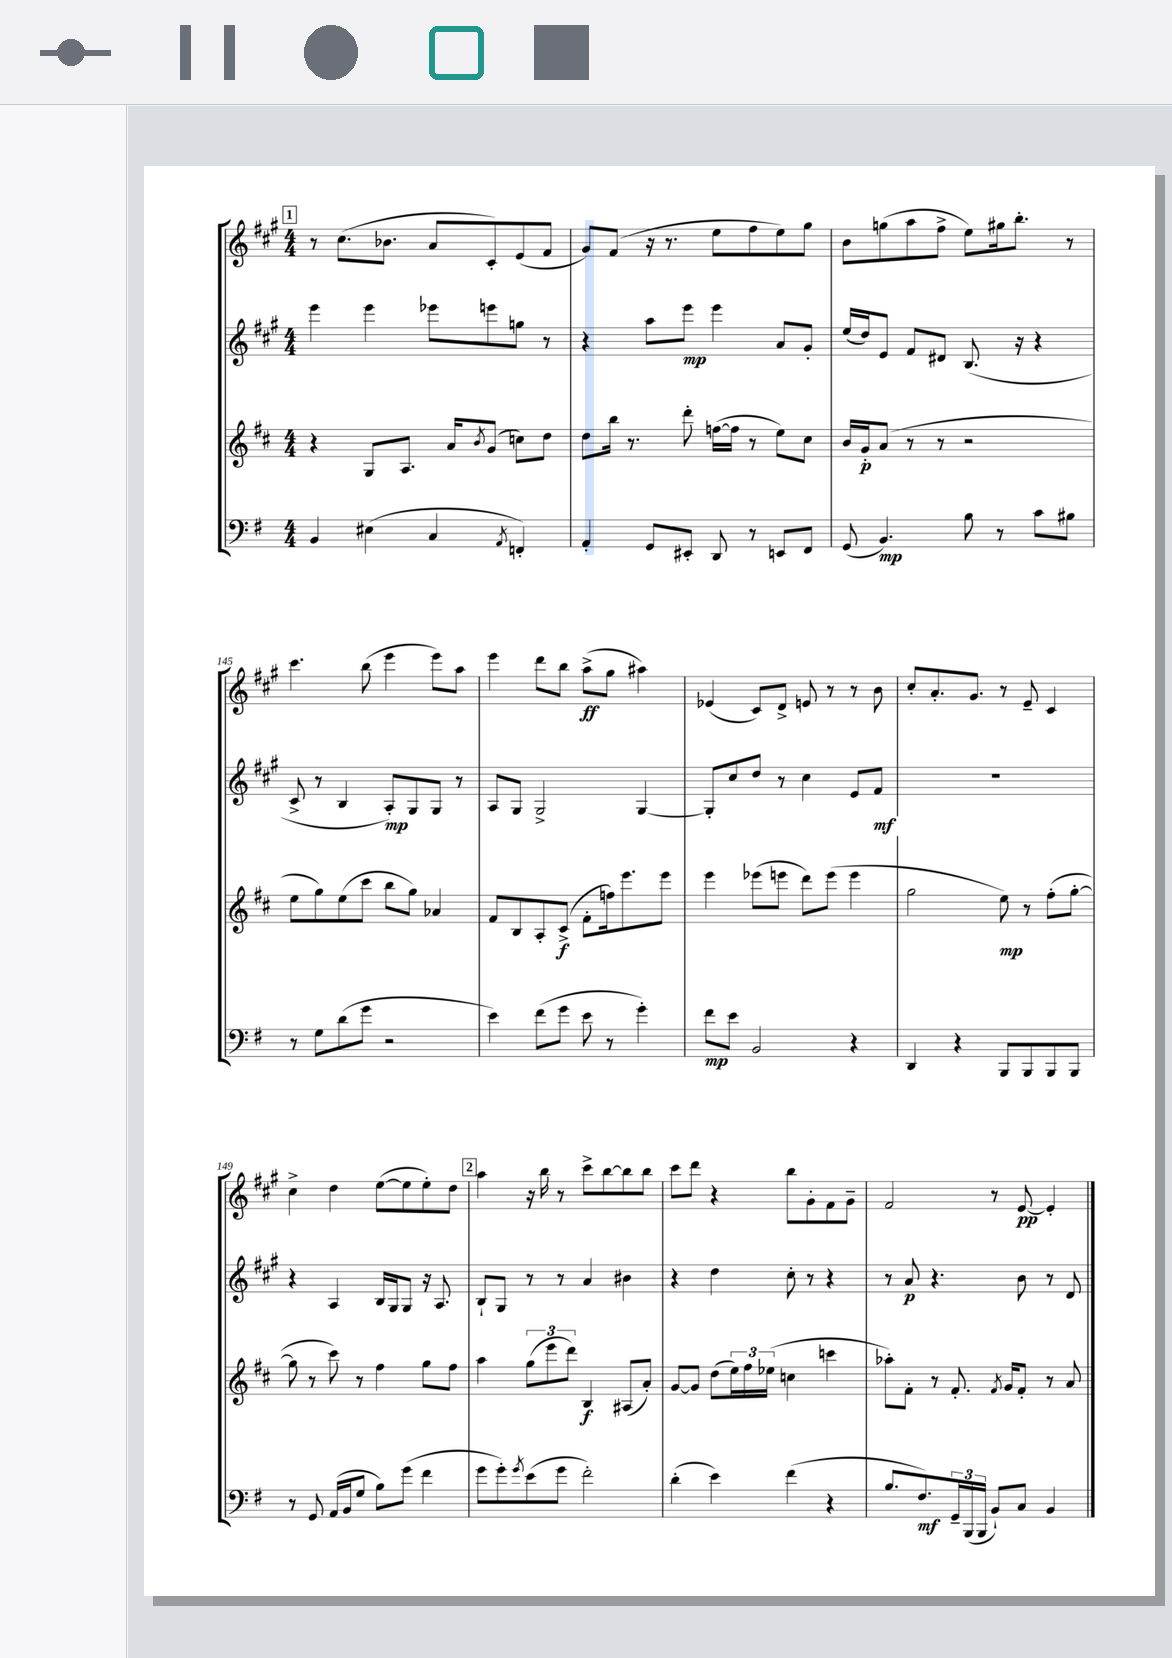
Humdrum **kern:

**kern	**kern	**kern	**kern
*staff4	*staff3	*staff2	*staff1
*clefF4	*clefG2	*clefG2	*clefG2
*k[f#]	*k[f#c#]	*k[f#c#g#]	*k[f#c#g#]
*M4/4	*M4/4	*M4/4	*M4/4
4BB/	4r	4eee\	8r
.	.	.	(8.cc#\L
(4E#\	8G/L	4eee\	.
.	.	.	8.b-\J
.	8.A/J	.	.
4C/	.	8eee-\L	8a/L
.	16a/LK	.	.
.	8qb/	.	.
.	(8g/J	8eee\	8c#'/)
8qAA/	.	.	.
4FF'/)	8cc\L)	8gg\J	(8e/
.	8dd\J	8r	8f#/J
=	=	=	=
4AA'/	8dd\L	4r	8g#/L)
.	16bb\Jk	.	(8f#/J
.	8.r	.	.
8GG/L	.	8aa\L	16r
.	.	.	8.r
8EE#'/J	8ddd'\	8eee\J	.
8DD/	([16ff\LL	4eee\	8ee\L
.	16ff\]JJ	.	.
8r	8r	.	8ff#\
8EE/L	8ee\L)	8a/L	8ee\)
8FF#/J	8cc#\J	8g#'/J	8gg#\J
=	=	=	=
(8GG/	16b/LL	(16ee/LL	8b\L
.	16g'/J	16dd/J)	.
4.BB/)	(8a/J	8e/J	(8gg\
.	8r	8f#/L	8aa\
.	8r	8d#/J	8ff#^\J
8B\	2r	(8.B/	8ee\L)
8r	.	.	16gg#\k
.	.	16r	8.bb'\J
8c\L	.	4r	.
8B#\J	.	.	8r
=	=	=	=
8r	8ee\L	8c#^/	4.ccc#\
8G\L	8gg\)	8r	.
(8d\	(8ee\	4B/	.
8g\J	8ccc#\J	.	(8bb\
2r	8bb\L	8A'/L)	4eee\
.	8gg\J)	8G#/	.
.	4a-/	8G#/J	8eee\L)
.	.	8r	8aa\J
=	=	=	=
4e\)	8f#/L	8A/L	4eee\
.	8B/	8G#/J	.
(8f#\L	8A'/	2G#^/	8ddd\L
8g\J	(8c#^/J	.	8bb\J
8e\	8f#'\L	.	(8aa^\L
8r	16ff\k)	.	8gg#\J
.	8.eee\	.	.
4g'\)	.	[4G#/	4aa#\)
.	8eee\J	.	.
=	=	=	=
8f#\L	4eee\	8G#'/]L	(4e-/
8e\J	.	8cc#/	.
2BB/	(8eee-\L	8dd/J	8c#/L)
.	8eee\J	8r	8d^/J
.	8ddd\L)	4cc#\	8e/
.	(8eee\J	.	8r
4r	4eee\	8e/L	8r
.	.	8f#/J	8b\
=	=	=	=
4DD/	2gg\	1r	8cc#'/L
.	.	.	8.a'/
4r	.	.	.
.	.	.	8.g#/J
8BBB/L	8ee\)	.	8r
8BBB/	8r	.	8e~/
8BBB/	(8ff#'\L	.	4c#/
8BBB/J	[8gg'\J	.	.
=	=	=	=
8r	8gg\]	4r	4cc#^\
8GG/	8r	.	.
(16AA/LL	8ccc#\)	4A/	4dd\
16BB/J	.	.	.
8G/J	8r	.	.
8B\L)	4ff#\	16B/LL	([8ee\L
.	.	16G#/J	.
(8g\J	.	8G#/J	8ee\]
4f#\	8gg\L	16r	8ee'\)
.	.	8.A/	.
.	8ff#\J	.	8dd\J
=	=	=	=
8g\L	4aa\	8B`/L	4aa\
8g'\)	.	8G#/J	.
8qg/	.	.	.
(8e\	(12gg\L	8r	16r
.	.	.	16bb\
.	12eee\	.	.
8g\J	.	8r	8r
.	12ddd\J)	.	.
2f#'\)	4B/	4a/	8ccc#^\L
.	.	.	[8bb\
.	(8A#/L	4b#\	8bb\]
.	8a'/J)	.	8bb\J
=	=	=	=
(4d'\	[8g/L	4r	8ccc#\L
.	8g/]J	.	8ddd\J
4e\)	(8dd\L	4dd\	4r
.	24ee\L)	.	.
.	24ff#\	.	.
.	(24ee-\JJ	.	.
(4f#\	4cc\	8cc#'\	8bb\L
.	.	8r	8g#'\
4r	4ccc\	4r	8f#\
.	.	.	8g#~\J
=	=	=	=
8.B/L	8aa-'\L)	8r	2f#/
.	8f#'\J	8a/	.
8.F#/)	.	.	.
.	8r	4.r	.
24GG~/L	8.f#'/	.	.
(24BBB/	.	.	.
24BBB/JJ	.	.	.
8BB`/L)	.	.	8r
.	8qf#/	.	.
.	16g/LK	.	.
8C/J	8f#'/J	8b\	[8e/
4BB/	8r	8r	4e'/]
.	8a/	8d/	.
==	==	==	==
*-	*-	*-	*-
